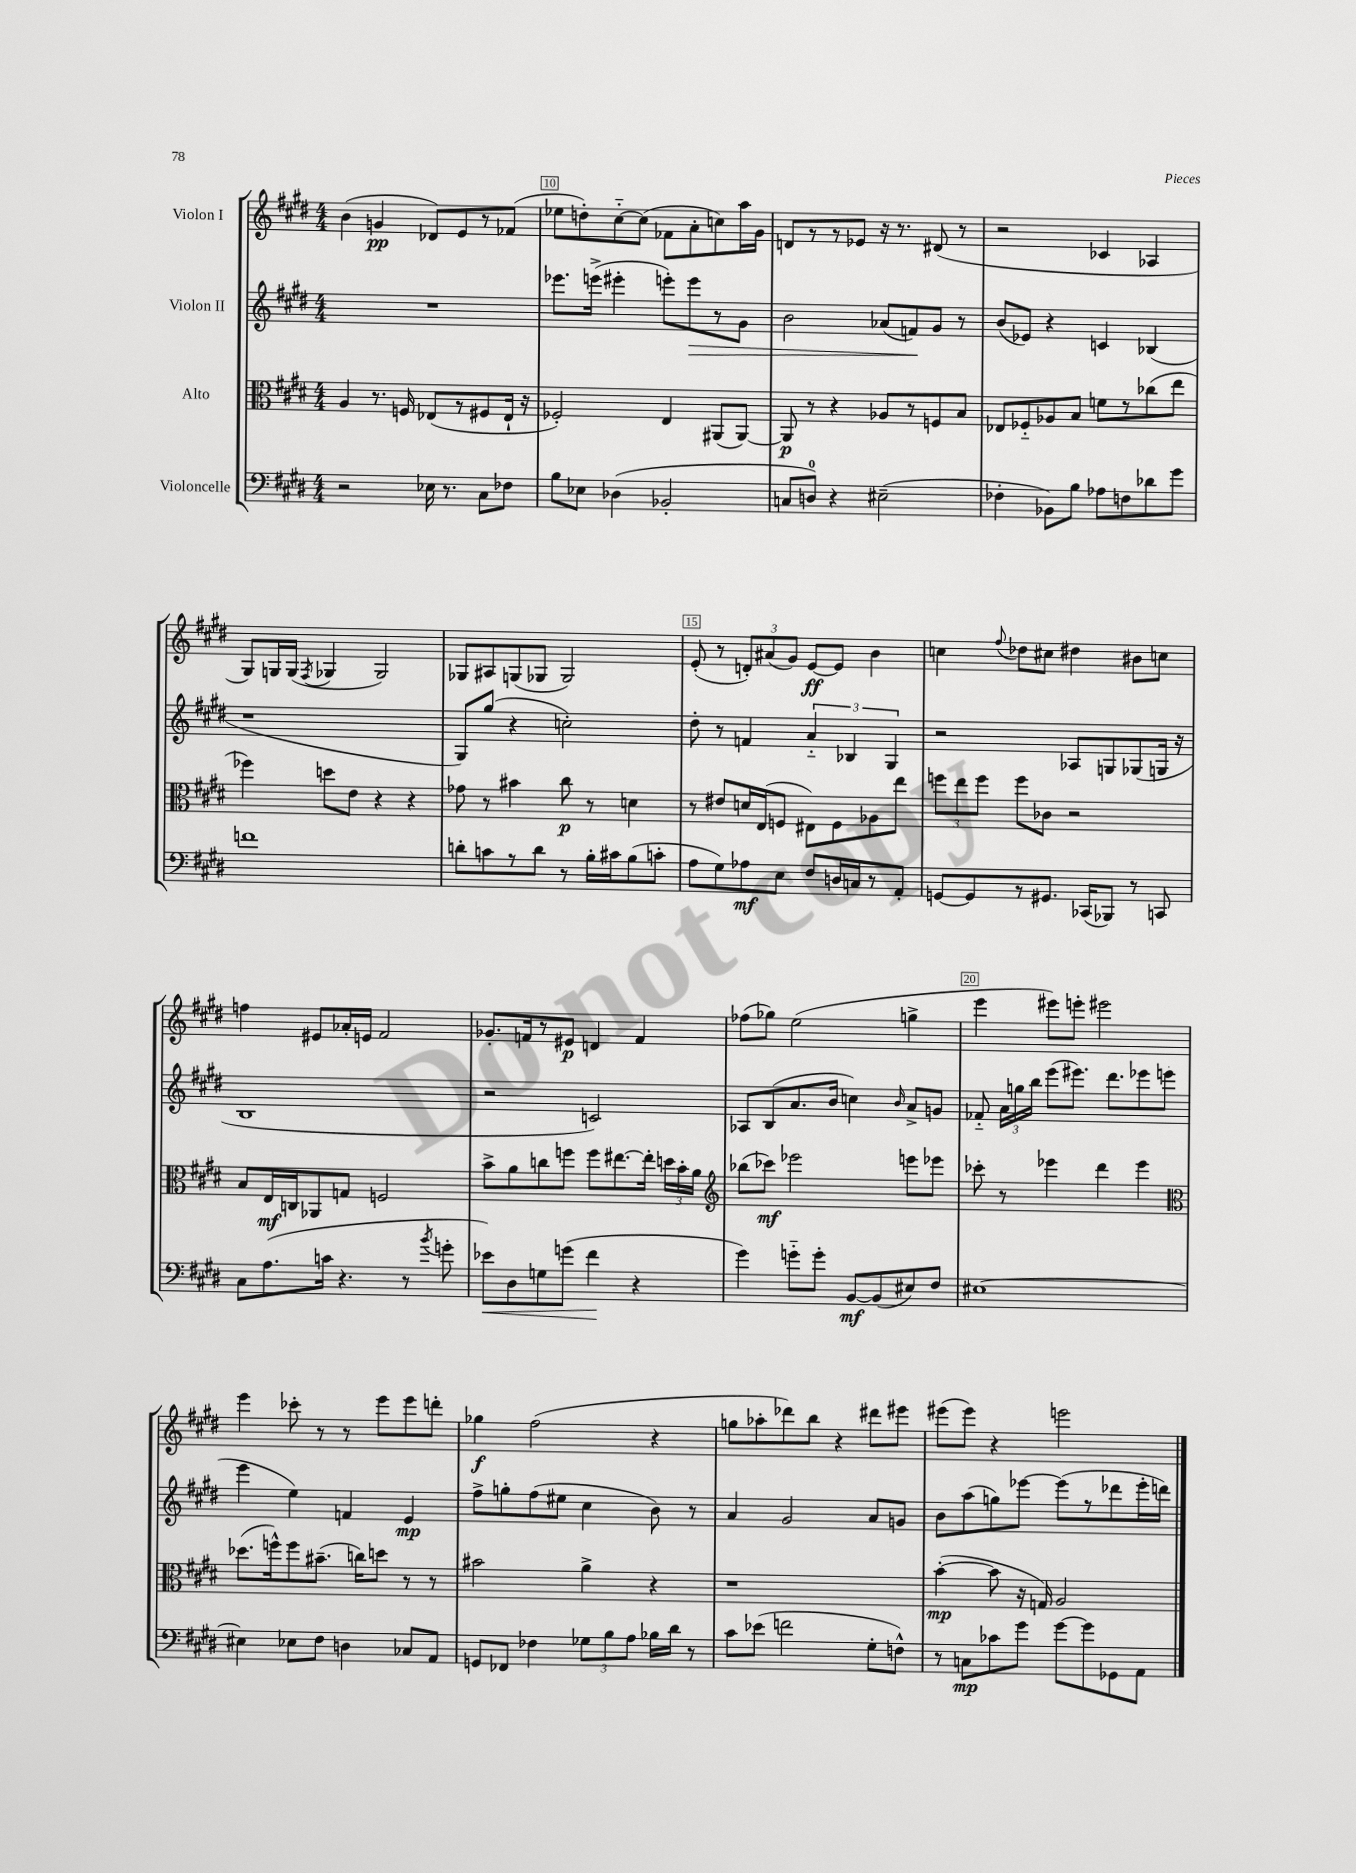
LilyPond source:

<<
\new StaffGroup <<
\new Staff = "s0" \with { instrumentName = "Violon I" } {
    \clef treble \key e \major \numericTimeSignature \time 4/4
    \autoBeamOff b'4( g'4\pp des'8[) e'8 r8 fes'8]( |
    ees''8[ d''8-.) cis''8~-_ cis''8]( fes'8[ a'8-. c''8) a''16 gis'16] |
    d'8[ r8 r8 ees'8] r16 r8. dis'8( r8 |
    r2 ces'4 aes4 |
    gis8[) g16 g16]( \acciaccatura { fis8 } ges4 ges2) |
    ges8[ ais8 g8( ges8] ges2) |
    e'8-.( r8 \tuplet 3/2 { d'8[-.) ais'8( gis'8]) } e'8[~\ff e'8] b'4 |
    c''4 \appoggiatura { fis''8 } des''8[ cis''8] dis''4 bis'8[ c''8] |
    f''4 eis'8[ aes'16-. e'16] fis'2 |
    ges'8.[-. f'16 r8 eis'8]\p d'4 f'4 |
    fes''8[( ges''8]) e''2( g''4-> |
    e'''4 eis'''8[) e'''8]-. eis'''2 |
    e'''4 ces'''8-. r8 r8 e'''8[ e'''8 d'''8]-. |
    ges''4\f fis''2( r4 |
    g''8[ aes''8-. des'''8) b''8] r4 dis'''8[ eis'''8] |
    eis'''8[( eis'''8]) r4 e'''2 \bar "|." |
}
\new Staff = "s1" \with { instrumentName = "Violon II" } {
    \clef treble \key e \major \numericTimeSignature \time 4/4
    \autoBeamOff R1 |
    ees'''8.[ e'''16]->( eis'''4-. e'''8[-.) e'''8\> r8 gis'8] |
    b'2 aes'8[( f'8\!) gis'8] r8 |
    b'8[( ees'8]) r4 c'4 bes4( |
    r1 |
    gis8[) gis''8]( r4 c''2-.) |
    dis''8-. r8 f'4 \tuplet 3/2 { a'4-_ bes4 gis4 } |
    r2 aes8[ g8 ges8( g16] r16 |
    b1 |
    r2 c'2) |
    aes8[ b8( a'8. b'16] c''4) \grace { b'16 } a'8[-> g'8] |
    fes'8-_ \tuplet 3/2 { a'16[ g''16 b''16] } e'''8[( eis'''8.]) dis'''8.[ ees'''8 e'''8]( |
    e'''4 e''4) f'4 e'4\mp |
    fis''8[-> g''8-. fis''8( eis''8] cis''4 b'8) r8 |
    a'4 gis'2 a'8[ g'8] |
    b'8[ a''8( g''8) ees'''8]~ ees'''8[( r8 des'''8 ees'''16-. d'''16]) \bar "|." |
}
\new Staff = "s2" \with { instrumentName = "Alto" } {
    \clef alto \key e \major \numericTimeSignature \time 4/4
    \autoBeamOff a4 r8. f16 ees8[( r8 fis8 ees16]-! r16 |
    fes2-.) e4 ais,8[( ais,8]~) |
    ais,8\p r8 r4 aes8[ r8 f8 b8] |
    ees8[ fes8-_ aes8 b8] f'8[ r8 ces''8( e''8] |
    fes''4) d''8[ e'8] r4 r4 |
    ges'8 r8 bis'4 cis''8\p r8 d'4 |
    r8 eis'8[ d'16 e16( f8] eis8[) f8 aes8 e''8] |
    \tuplet 3/2 { f''8[ e''8 f''8] } f''8[ ces'8] r2 |
    b8[ e16\mf c16 aes,8 g8] f2 |
    b'8[-> a'8 c''8 f''8] f''8[ eis''8.~ eis''16]-. \tuplet 3/2 { d''16[ b'16-. a'16] } |
    \clef treble bes''8[( ces'''8]\mf) ees'''2 e'''8[ ees'''8] |
    ces'''8-. r8 ees'''4 dis'''4 ees'''4 |
    \clef alto des''8.[( f''16-^) f''8 bis'8.]--( c''16[) d''8] r8 r8 |
    bis'2 a'4-> r4 |
    r1 |
    b'4~-.\mp( b'8 r16 g16) a2 \bar "|." |
}
\new Staff = "s3" \with { instrumentName = "Violoncelle" } {
    \clef bass \key e \major \numericTimeSignature \time 4/4
    \autoBeamOff r2 ees16 r8. cis8[ fes8] |
    b8[ ees8] des4( bes,2-. |
    c8[ d8]-0) r4 eis2--( |
    fes4-. bes,8[) b8] aes8[ f8 des'8 gis'8] |
    f'1 |
    d'8[-. c'8 r8 d'8] r8 b16[-. cis'16 b8( c'8]-. |
    a8[ gis8) aes8\mf e8] fis8[ d16 c16 r8 a,8]-. |
    g,8[~ g,8 r8 gis,8.] ces,16[( bes,,8]) r8 c,8 |
    cis8[ a8.( c'16] r4. r8 \acciaccatura { b'8 } g'8-. |
    ees'8[\<) dis8 g8 g'8]( fis'4\! r4 |
    gis'4) g'8[-_ g'8]-. b,8[~\mf b,8( eis8) fis8] |
    eis1~ |
    eis4 ees8[ fis8] d4 ces8[ a,8] |
    g,8[ fes,8] fes4 \tuplet 3/2 { ges8[ b8 a8] } bes16[ dis'16] r8 |
    cis'8[ ees'8]( f'2 gis8[-. f8]-^) |
    r8 c8[\mp ces'8 gis'8] gis'8[~ gis'8 ges,8 a,8] \bar "|." |
}
>>
>>
\layout { \context { \Score currentBarNumber = #9 \override BarNumber.break-visibility = ##(#f #t #t) barNumberVisibility = #(every-nth-bar-number-visible 5) \override BarNumber.stencil = #(make-stencil-boxer 0.1 0.3 ly:text-interface::print) } }
